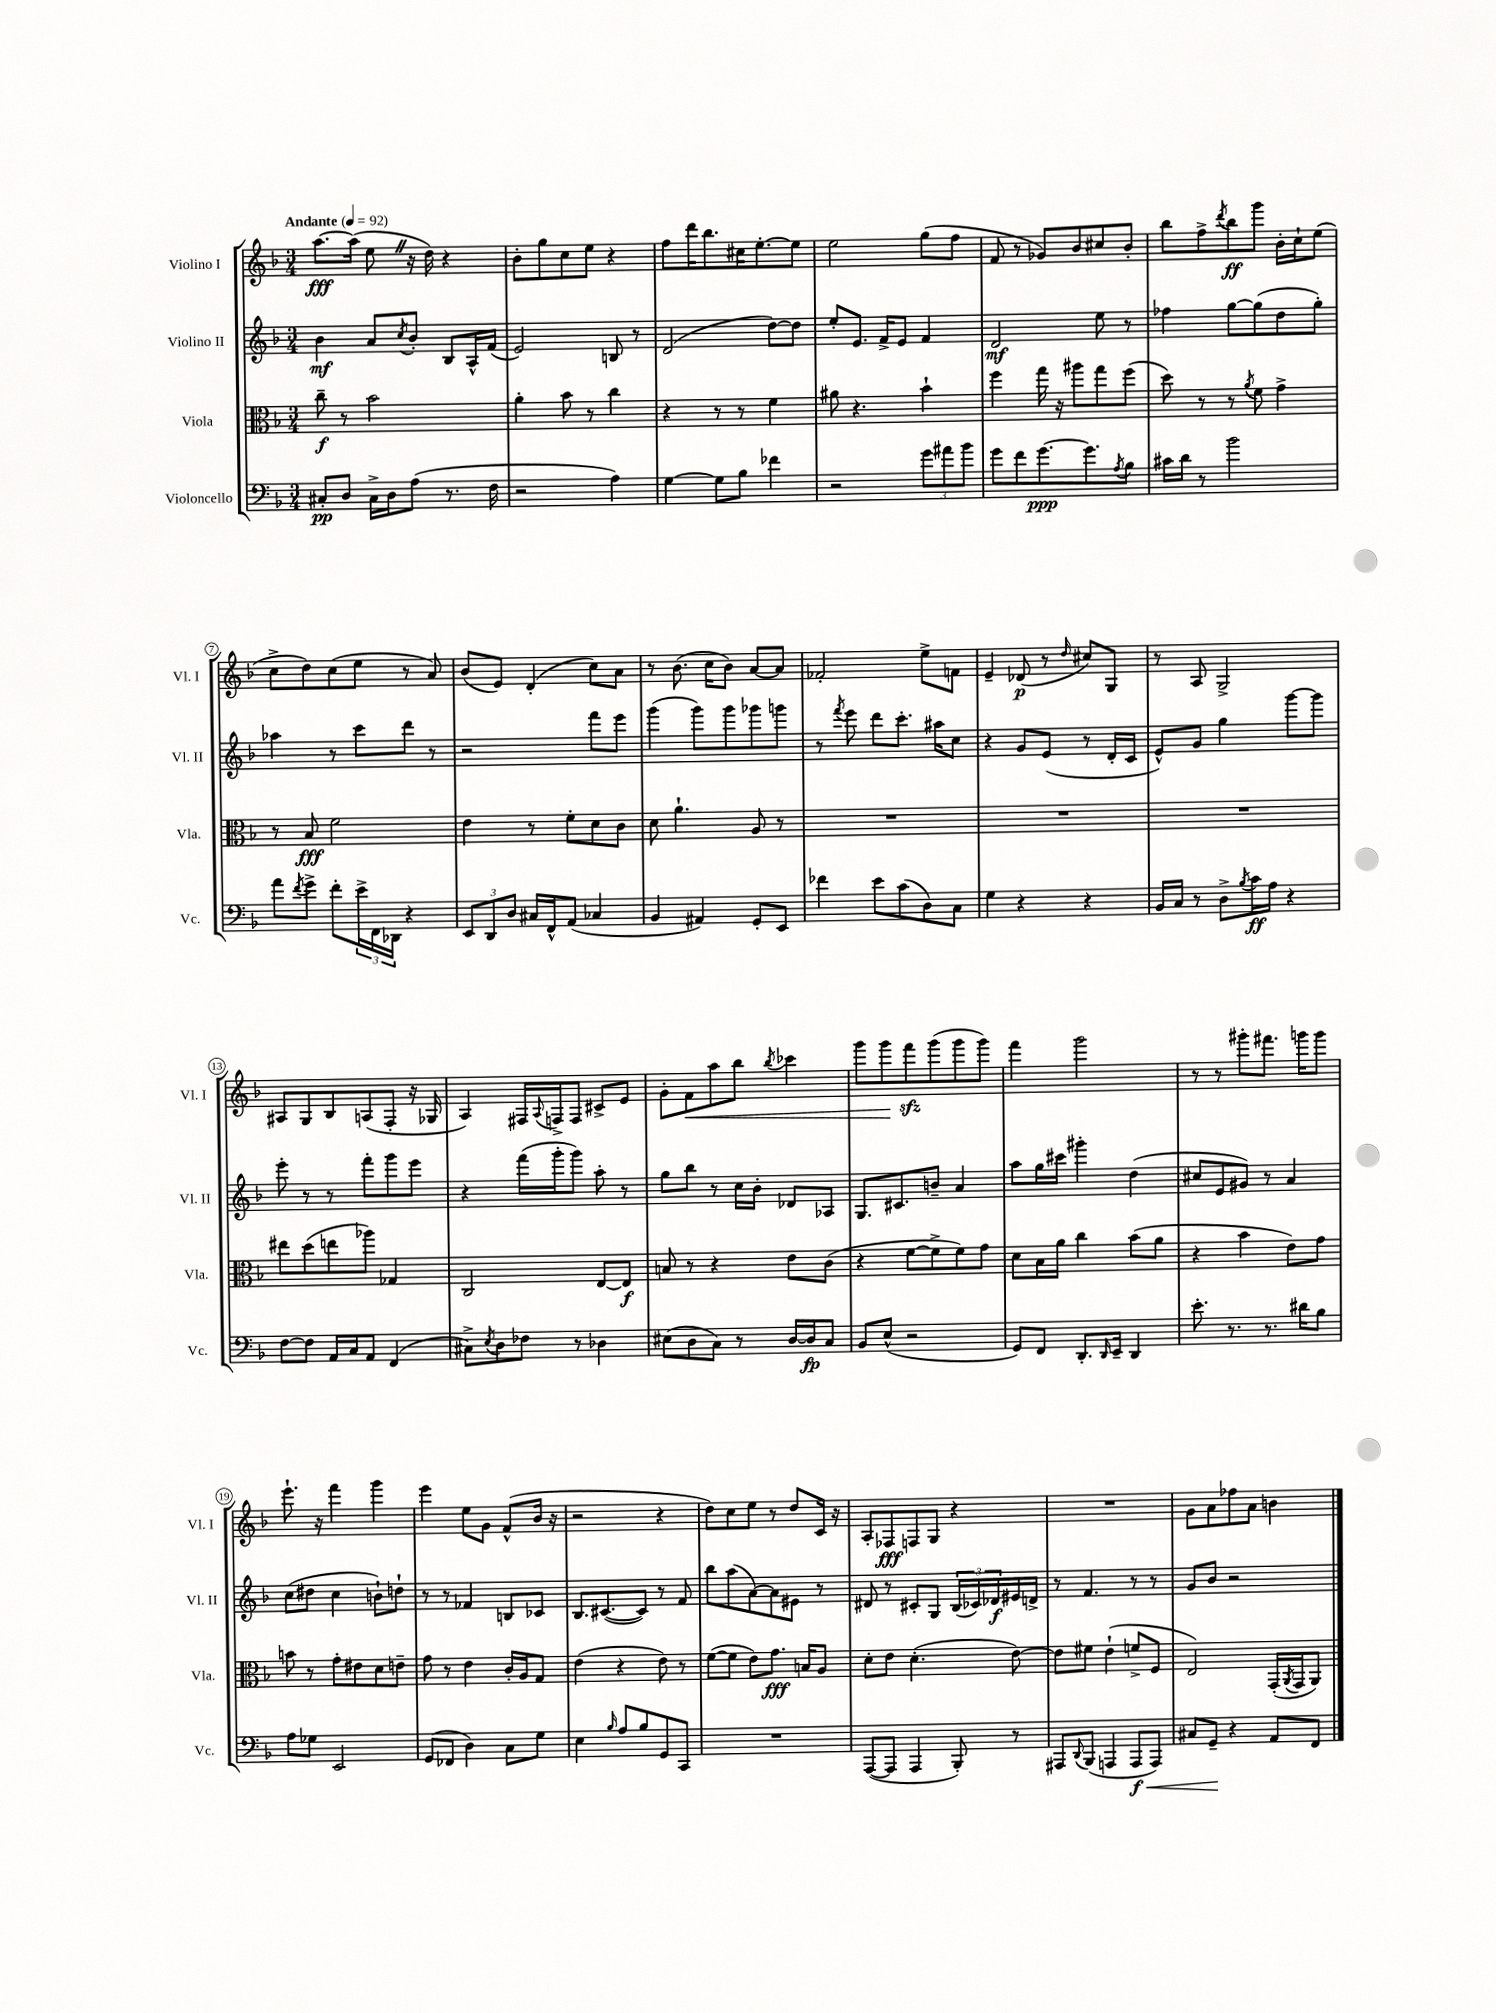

**kern	**kern	**kern	**kern
*staff4	*staff3	*staff2	*staff1
*clefF4	*clefC3	*clefG2	*clefG2
*k[b-]	*k[b-]	*k[b-]	*k[b-]
*M3/4	*M3/4	*M3/4	*M3/4
*MM92	*MM92	*MM92	*MM92
8C#'	8cc~	4b-	[8.aa
8D	8r	.	.
.	.	.	(16aa]
16C#^	2b-	8a	8ee
16D	.	.	.
.	.	8qcc	.
(8A	.	8b-'	16r
.	.	.	16dd)
8.r	.	8B-	4r
.	.	16A^^	.
16F	.	(16f	.
=	=	=	=
2r	4a'	2e)	8b-'
.	.	.	8gg
.	8b-	.	8cc
.	8r	.	8ee
4A)	4cc	8B	4r
.	.	8r	.
=	=	=	=
[4G	4r	(2d	8ff
.	.	.	16ddd
.	.	.	8.bb-
8G]	8r	.	.
8B-	8r	.	16cc#
.	.	.	[8.ee'
4f-	4f	[8dd)	.
.	.	8dd]	8ee]
=	=	=	=
2r	8a#	8ee'	2ee
.	4.r	8.e	.
.	.	16f^	.
.	.	8e	.
12g	4b-`	4f	(8gg
12a#	.	.	.
.	.	.	8ff
12b-	.	.	.
=	=	=	=
8g	4ff	2d	8f
8f	.	.	8r
[8.g	16gg	.	8g-)
.	16r	.	.
.	8aa#	.	8b-
8.g]	.	.	.
.	8gg	8ee	8cc#
8qA	.	.	.
8B-	(8ff	8r	8b-'
=	=	=	=
16c#	8dd)	4ff-	8bb-
16d	.	.	.
8r	8r	.	8ff^
.	.	.	8qddd
2b-	8r	[8gg	8bb-
.	8qa	.	.
.	8f	(8gg]	8ggg
.	4g^	8dd	16b-'
.	.	.	16cc`
.	.	8gg')	(8ee
=	=	=	=
8a	8r	4aa-	8cc^
8qf	.	.	.
8g^	8B-	.	8dd)
8f'	2f	8r	(8cc
24e^	.	8ccc	8ee
24FF	.	.	.
24DD-	.	.	.
4r	.	8ddd	8r
.	.	8r	8a)
=	=	=	=
12EE	4e	2r	(8b-
12DD	.	.	.
.	.	.	8e)
12D	.	.	.
16C#	8r	.	(4d'
16FF^^	.	.	.
(8AA	8f'	.	.
4C-	8d	8fff	8cc)
.	8c	8eee	8a
=	=	=	=
4BB-	8d	(4ggg	8r
.	4.a`	.	(8.b-
4AA#)	.	8ggg)	.
.	.	.	16cc
.	.	8ggg	8b-)
8GG'	8A	8ggg-	[8a
8EE	8r	8ggg	8a]
=	=	=	=
4f-	2.r	8r	2f-'
.	.	8qfff	.
.	.	8eee	.
8e	.	8ddd	.
(8c	.	8.ccc'	.
8D)	.	.	8ee^
.	.	16aa#	.
8C	.	8cc	8f
=	=	=	=
4G	2.r	4r	4e~
4r	.	8g	(8d-
.	.	(8e	8r
.	.	.	16qqdd
4r	.	8r	8cc#)
.	.	16d'	8G
.	.	16c	.
=	=	=	=
16BB-	2.r	8e^^)	8r
16C	.	.	.
8r	.	8g	8A
8D^	.	4gg	2G^
8qB-	.	.	.
16c	.	.	.
16A	.	.	.
4r	.	[8ggg	.
.	.	8ggg]	.
=	=	=	=
[8F	8ee#	8eee'	8A#
8F]	(8dd	8r	8G
16AA	8ee	8r	8B-
16C	.	.	.
8AA	8aa-)	8fff'	(8A
(4FF	4G-	8ggg	8F'
.	.	8eee	16r
.	.	.	16G-
=	=	=	=
8C#^)	2C	4r	4A)
8qE	.	.	.
8D	.	.	.
8F-	.	(16fff	16F#
.	.	.	8qqA
.	.	16ggg'	16F^
8r	.	8ggg)	8F
4D-	[8E	8aa'	8c#^
.	8E]	8r	8e
=	=	=	=
(8E#	8B	8gg	8g'
8D	8r	8bb-	8f
8C)	4r	8r	8aa
8r	.	16cc	8bb-
.	.	16b-'	.
.	.	.	8qbb-
[16D	8e	8d-	4ccc-
16D]	.	.	.
8C	(8c	8A-	.
=	=	=	=
8BB-	4r	8.G	8ggg
(8E^^	.	.	8ggg
.	.	8.c#	.
2r	[8f	.	8fff
.	8f^]	8b~	(8ggg
.	8f)	4a	8ggg
.	8g	.	8ggg)
=	=	=	=
8GG)	8d	8aa	4fff
8FF	16B-	16gg	.
.	16a	16ccc#	.
8.DD'	4cc	4ggg#'	2ggg
16qqDD	.	.	.
16EE~	.	.	.
4DD	(8b-	(4dd	.
.	8a	.	.
=	=	=	=
8.e'	4r	8cc#	8r
.	.	8e	8r
8.r	.	.	.
.	4b-	8g#)	8ggg#'
8.r	.	8r	8.fff#
.	8e)	4a	.
16d#	.	.	16ggg
8B-	8g	.	8ggg
=	=	=	=
8A	8b	(8cc	8.eee`
8G-	8r	8dd#	.
.	.	.	16r
2EE	8g'	4cc	4fff
.	8e#	.	.
.	8d	8b`)	4ggg
.	8e~	8dd`	.
=	=	=	=
(8GG	8g	8r	4eee
8FF-	8r	8r	.
4D)	4e	4f-	8ee
.	.	.	8g
8C	16c'	8B	(8f^^
.	16A	.	.
8G	8G	8c-	16b-
.	.	.	16r
=	=	=	=
4E	(4e	8.B-	2r
.	.	([8.c#	.
16qqB-	.	.	.
8A	4r	.	.
8B-	.	8c#])	.
8GG	8e)	8r	4r
8CC	8r	8f	.
=	=	=	=
2.r	([8f	8bb-	8dd)
.	8f]	(8aa	8cc
.	8e)	[8a)	8ee
.	8.g	8a]	8r
.	.	8e#	8dd
.	16B	.	.
.	8A	8r	16c
.	.	.	16r
=	=	=	=
([8AAA	8d'	8d#	8A'
8AAA]	8e	8r	8F-
4AAA	(4.d'	8c#'	8F
.	.	8G	8G
8BBB-')	.	(24B-	4r
.	.	24c-)	.
.	.	24d-	.
8r	[8e)	16e#	.
.	.	16d^	.
=	=	=	=
8AAA#	8e]	8r	2.r
8qqDD	.	.	.
(8BBB-	8f#	4.f	.
4AAA	(4e`	.	.
8AAA	8f^	8r	.
8AAA)	8F	8r	.
=	=	=	=
8C#	2E)	8g	8g
8GG~	.	8b-	8a
4r	.	2r	8ff-
.	.	.	8a
8AA	(16GG'	.	4b
.	8qAA	.	.
.	16GG	.	.
8FF	8AA)	.	.
==	==	==	==
*-	*-	*-	*-
